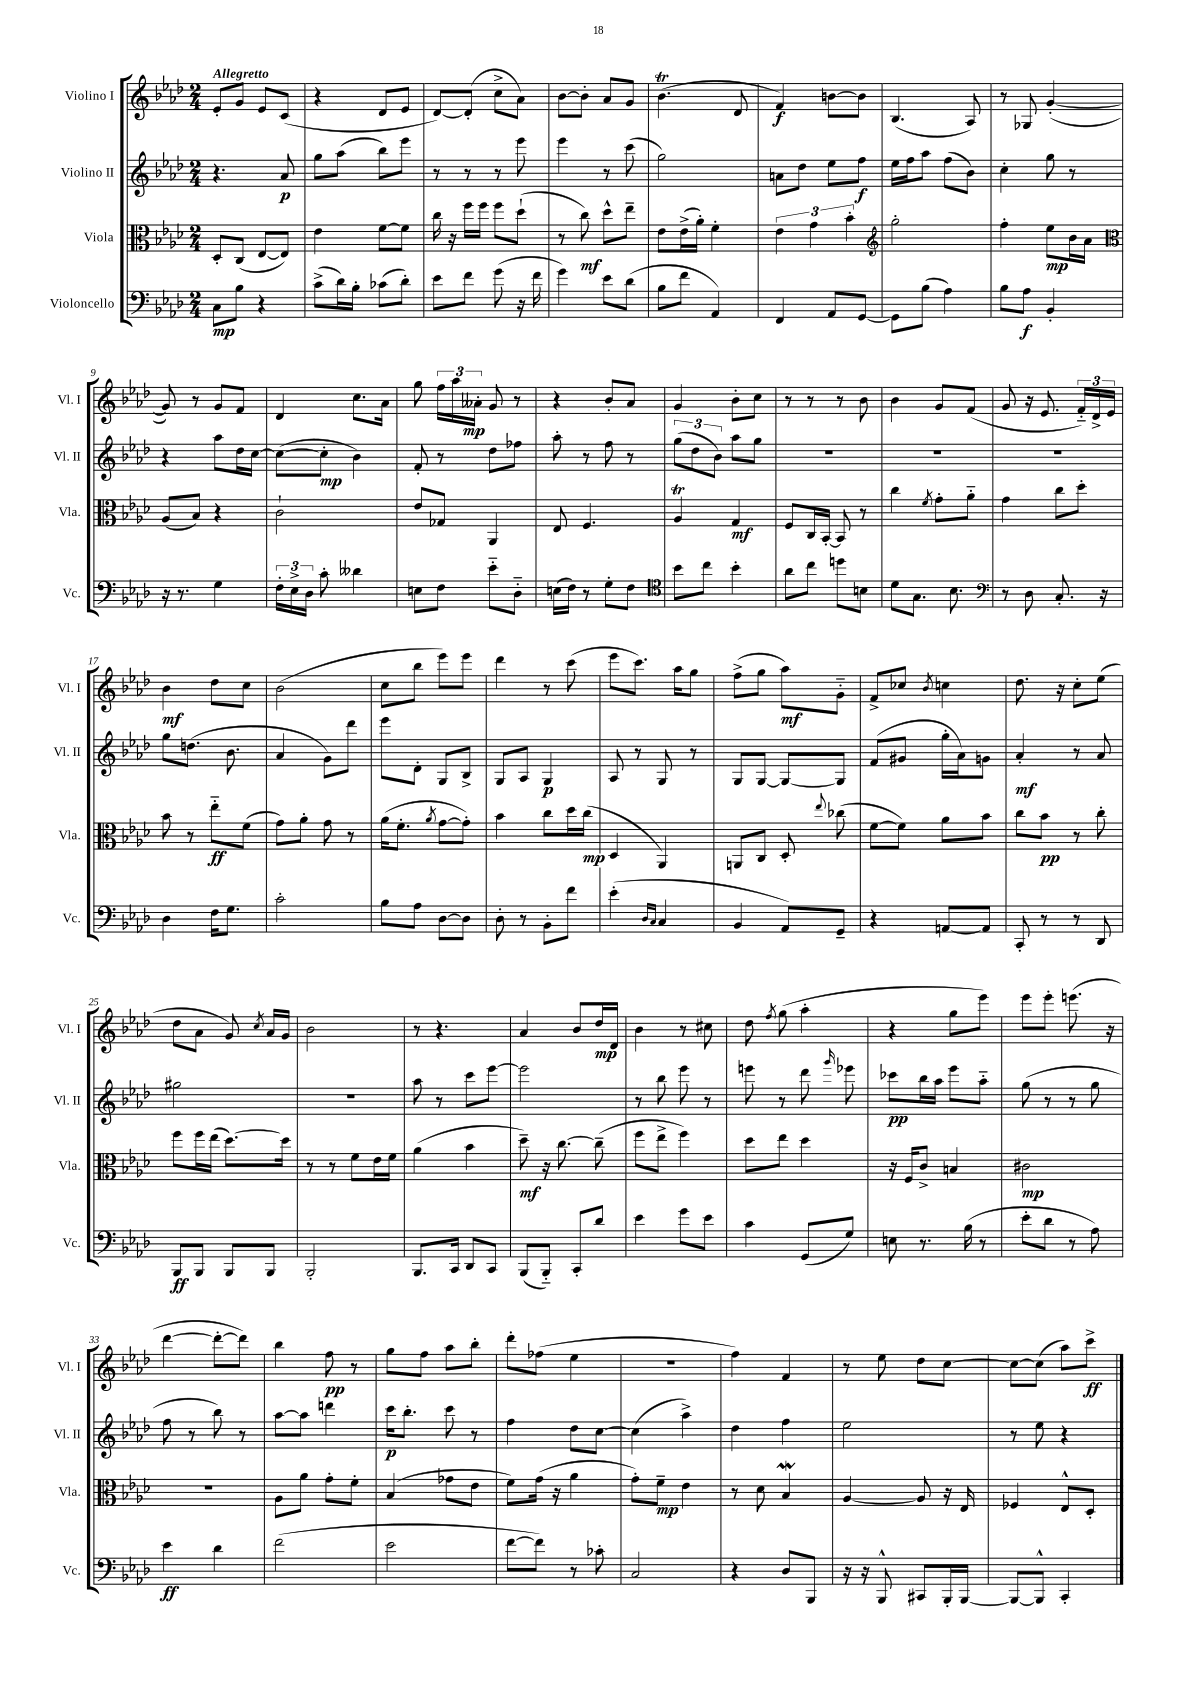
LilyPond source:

<<
\new StaffGroup <<
\new Staff = "s0" \with { instrumentName = "Violino I" shortInstrumentName = "Vl. I" } {
    \clef treble \key aes \major \numericTimeSignature \time 2/4 \tempo "Allegretto"
    \autoBeamOff ees'8[-. g'8] ees'8[ c'8]( |
    r4 des'8[ ees'8] |
    des'8[~) des'8]-.( c''8[-> aes'8]) |
    bes'8[~ bes'8]-. aes'8[ g'8] |
    bes'4.\trill( des'8 |
    f'4\f) b'8[~ b'8] |
    bes4.( aes8) |
    r8 ges8 g'4~-.( |
    g'8) r8 g'8[ f'8] |
    des'4 c''8.[ aes'16] |
    g''8 \tuplet 3/2 { f''16[ aes''16 aeses'16]-.\mp } g'8 r8 |
    r4 bes'8[-. aes'8] |
    g'4 bes'8[-. c''8] |
    r8 r8 r8 bes'8 |
    bes'4 g'8[ f'8]( |
    g'8 r16 ees'8. \tuplet 3/2 { f'16[-_) des'16-> ees'16] } |
    bes'4\mf des''8[ c''8] |
    bes'2( |
    c''8[ bes''8] ees'''8[) ees'''8] |
    des'''4 r8 c'''8( |
    ees'''8[ c'''8.]) aes''16[ g''8] |
    f''8[->( g''8] aes''8[\mf) g'8]-_ |
    f'8[-> ces''8] \acciaccatura { bes'8 } c''4 |
    des''8. r16 c''8[-. ees''8]( |
    des''8[ aes'8] g'8) \acciaccatura { c''8 } aes'16[ g'16] |
    bes'2 |
    r8 r4. |
    aes'4 bes'8[ des''16\mp des'16] |
    bes'4 r8 cis''8 |
    des''8 \acciaccatura { f''8 } g''8( aes''4-. |
    r4 g''8[ ees'''8]) |
    ees'''8[ ees'''8]-. e'''8.( r16 |
    des'''4~ des'''8[~-. des'''8]) |
    bes''4 f''8\pp r8 |
    g''8[ f''8] aes''8[ bes''8]-. |
    des'''8[-. fes''8]( ees''4 |
    R2 |
    f''4) f'4 |
    r8 ees''8 des''8[ c''8]~ |
    c''8[~ c''8]( aes''8[) c'''8]->\ff \bar "|." |
}
\new Staff = "s1" \with { instrumentName = "Violino II" shortInstrumentName = "Vl. II" } {
    \clef treble \key aes \major \numericTimeSignature \time 2/4
    \autoBeamOff r4. aes'8\p |
    g''8[ aes''8]( bes''8[) ees'''8] |
    r8 r8 r8 ees'''8 |
    ees'''4 r8 c'''8( |
    g''2) |
    a'8[ des''8] ees''8[ f''8]\f |
    ees''16[ f''16 aes''8] f''8[( bes'8]) |
    c''4-. g''8 r8 |
    r4 aes''8[ des''16 c''16]~ |
    c''8[~( c''8]-.\mp bes'4) |
    f'8-. r8 des''8[ fes''8] |
    aes''8-. r8 f''8 r8 |
    \tuplet 3/2 { g''8[( des''8 bes'8]) } aes''8[ g''8] |
    R2 |
    R2 |
    R2 |
    g''8[ d''8.]( bes'8. |
    aes'4 g'8[) des'''8] |
    ees'''8[ des'8]-. g8[ bes8]-> |
    g8[ aes8] g4\p |
    aes8 r8 g8 r8 |
    g8[ g8]~ g8[~ g8] |
    f'8[( gis'8] g''16[-. aes'16) g'8] |
    aes'4-.\mf r8 aes'8 |
    gis''2 |
    r2 |
    aes''8 r8 c'''8[ ees'''8]~ |
    ees'''2 |
    r8 bes''8 ees'''8 r8 |
    e'''8 r8 des'''8 \grace { g'''16 } ees'''8 |
    ces'''8[\pp bes''16 aes''16] ees'''8[ aes''8]-_ |
    g''8( r8 r8 g''8 |
    f''8 r8 bes''8) r8 |
    aes''8[~ aes''8] d'''4 |
    c'''16[\p bes''8.]-. c'''8 r8 |
    f''4 des''8[ c''8]~ |
    c''4( aes''4->) |
    des''4 f''4 |
    ees''2 |
    r8 ees''8 r4 \bar "|." |
}
\new Staff = "s2" \with { instrumentName = "Viola" shortInstrumentName = "Vla." } {
    \clef alto \key aes \major \numericTimeSignature \time 2/4
    \autoBeamOff des8[-. c8]( ees8[~ ees8]) |
    ees'4 f'8[~ f'8] |
    c''16 r16 f''16[ f''16] f''8[ des''8]-!( |
    r8 c''8\mf) des''8[-^ ees''8]-- |
    ees'8[ ees'16->( aes'16]-.) f'4-. |
    \tuplet 3/2 { ees'4 g'4 bes'4-. } |
    \clef treble g''2-. |
    f''4-. ees''8[\mp bes'16 aes'16] |
    \clef alto aes8[( bes8]) r4 |
    c'2-! |
    ees'8[ ges8] aes,4 |
    ees8 f4. |
    aes4\trill g4\mf |
    f8[ c16 bes,16]~-. bes,8 r8 |
    c''4 \acciaccatura { f'8 } g'8[-. aes'8]-_ |
    g'4 c''8[ des''8]-. |
    bes'8 r8 ees''8[-_\ff f'8]( |
    g'8[) aes'8]-. g'8 r8 |
    aes'16[( f'8.]-. \acciaccatura { aes'8 } g'8[~ g'8]-.) |
    bes'4 c''8[ des''16 c''16]\mp( |
    des4 aes,4) |
    a,8[ c8] des8-. \appoggiatura { ees''8 } ces''8( |
    f'8[~ f'8]) aes'8[ bes'8] |
    c''8[ bes'8]\pp r8 c''8-. |
    f''8[ f''16 ees''16]( des''8.[~) des''16] |
    r8 r8 f'8[ ees'16 f'16] |
    aes'4( bes'4 |
    des''8--\mf) r16 c''8.~ c''8--( |
    f''8[ ees''8]-> f''4) |
    des''8[ ees''8] des''4 |
    r16 f16[ c'8]-> b4 |
    cis'2\mp |
    r2 |
    aes8[ aes'8] g'8[-. f'8]-. |
    bes4( ges'8[ ees'8] |
    f'8[) g'16]( r16 aes'4 |
    g'8[-.) f'8]--\mp ees'4 |
    r8 des'8 bes4\mordent |
    aes4~ aes8 r16 ees16 |
    fes4 ees8[-^ des8]-. \bar "|." |
}
\new Staff = "s3" \with { instrumentName = "Violoncello" shortInstrumentName = "Vc." } {
    \clef bass \key aes \major \numericTimeSignature \time 2/4
    \autoBeamOff c8[\mp bes8] r4 |
    c'8[->( des'16) bes16]-. ces'8[( des'8]-.) |
    ees'8[ f'8] g'8( r16 f'16 |
    g'4) ees'8[ des'8]( |
    bes8[ f'8] aes,4) |
    f,4 aes,8[ g,8]~ |
    g,8[ bes8]( aes4) |
    bes8[ aes8]\f bes,4-. |
    r16 r8. g4 |
    \tuplet 3/2 { f16[-. ees16-> des16] } c'8-. deses'4 |
    e8[ f8] ees'8[-_ des8]-_ |
    e16[( f16]) r8 g8[-. f8] |
    \clef tenor bes'8[ c''8] bes'4-. |
    aes'8[ c''8] d''8[ b8] |
    des'8[ g8.] bes8. |
    \clef bass r8 des8 c8.-. r16 |
    des4 f16[ g8.] |
    c'2-. |
    bes8[ aes8] des8[~ des8] |
    des8-. r8 bes,8[-. f'8] |
    ees'4-.( \grace { des16[ c16] } c4 |
    bes,4 aes,8[) g,8]-- |
    r4 a,8[~ a,8] |
    c,8-. r8 r8 des,8 |
    bes,,8[\ff bes,,8] bes,,8[ bes,,8] |
    bes,,2-. |
    bes,,8.[ c,16] des,8[ c,8] |
    bes,,8[( bes,,8]-_) c,8[-. des'8] |
    ees'4 g'8[ ees'8] |
    c'4 g,8[( g8]) |
    e8 r8. bes16( r8 |
    ees'8[-. des'8] r8 aes8) |
    ees'4\ff des'4 |
    f'2( |
    ees'2 |
    f'8[~ f'8]) r8 ces'8-. |
    c2 |
    r4 des8[ bes,,8] |
    r16 r16 bes,,8-^ cis,8[ bes,,16-. bes,,16]~ |
    bes,,8[~ bes,,8]-^ c,4-. \bar "|." |
}
>>
>>
